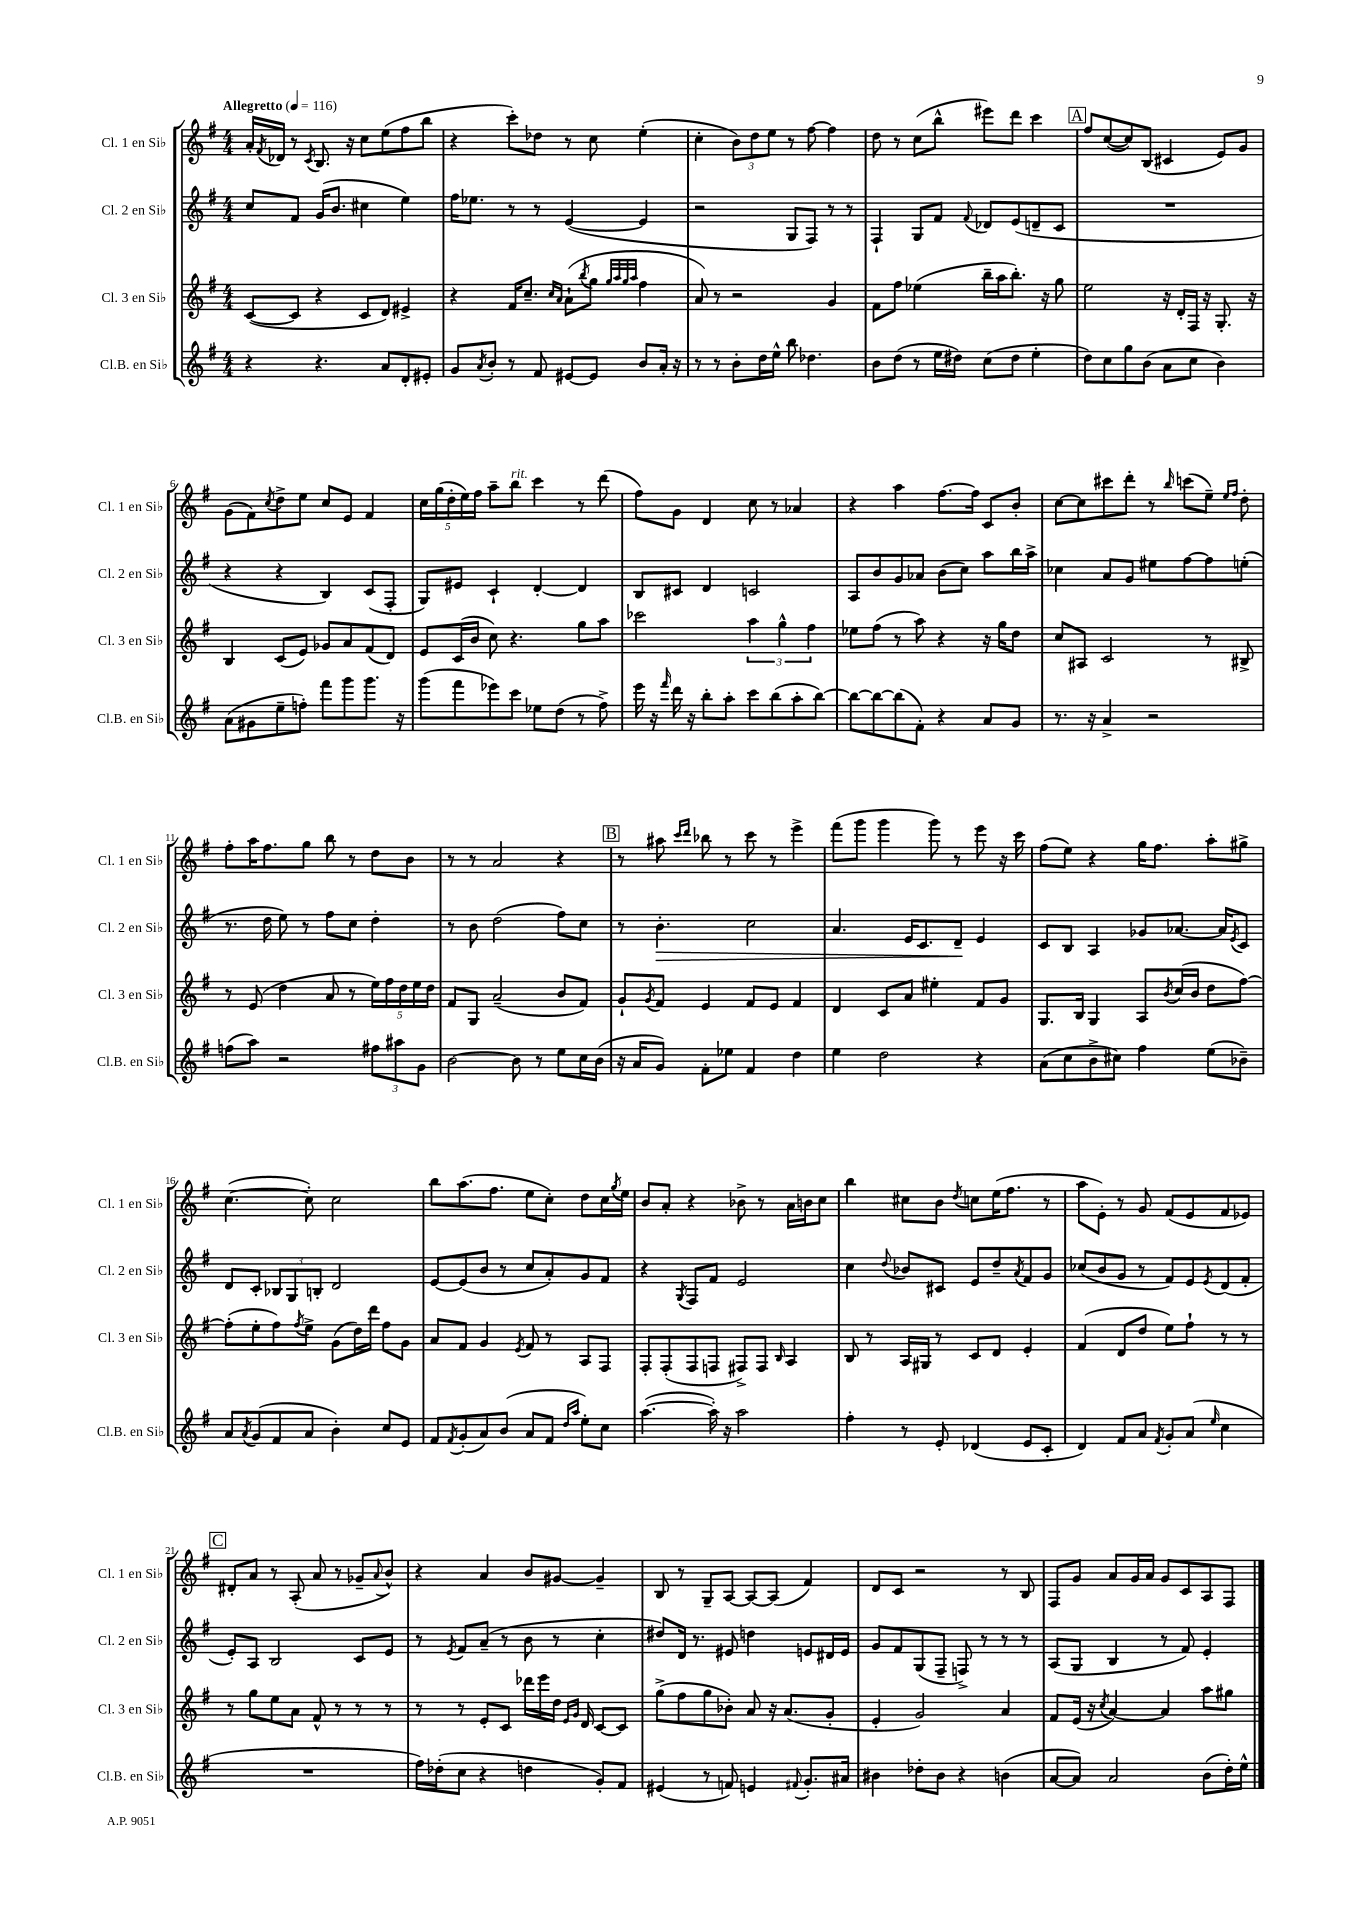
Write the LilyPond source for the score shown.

<<
\new StaffGroup <<
\new Staff = "s0" \with { instrumentName = "Cl. 1 en Sib" shortInstrumentName = "Cl. 1 en Sib" } {
    \clef treble \key g \major \numericTimeSignature \time 4/4 \tempo "Allegretto" 4 = 116
    a'16-. \acciaccatura { fis'8 } des'16 r8 \acciaccatura { c'8 } b8. r16 c''8 e''8( fis''8 b''8 |
    r4 c'''8-.) des''8 r8 c''8 e''4-.( |
    c''4-. \tuplet 3/2 { b'8) d''8 e''8 } r8 fis''8~ fis''4 |
    d''8 r8 c''8( b''8-^ eis'''8) d'''8 c'''4 |
    \mark \markup { \box "A" } fis''8 c''8~( c''8) b8( cis'4 e'8) g'8 |
    g'8( fis'8) \acciaccatura { c''8 } d''8-> e''8 c''8 e'8 fis'4 |
    \tuplet 5/4 { c''16 g''16( d''16-. e''16) fis''16 } a''8-- b''8^\markup { \italic "rit." } c'''4 r8 d'''8( |
    fis''8) g'8 d'4 c''8 r8 aes'4 |
    r4 a''4 fis''8.~ fis''16 c'8 b'8-. |
    c''8~ c''8 cis'''8 d'''8-. r8 \grace { b''16 } c'''8( e''8--) \grace { e''16 fis''16 } d''8-. |
    fis''8-. a''16 fis''8. g''8 b''8 r8 d''8 b'8 |
    r8 r8 a'2 r4 |
    \mark \markup { \box "B" } r8 ais''8 \grace { c'''16 d'''16 } bes''8 r8 c'''8 r8 e'''4-> |
    fis'''8( g'''8 g'''4 g'''8) r8 e'''8 r16 c'''16 |
    fis''8( e''8) r4 g''16 fis''8. a''8-. gis''8-> |
    c''4.~( c''8-.) c''2 |
    b''8 a''8.( fis''8. e''8 c''8-.) d''8 c''16 \acciaccatura { g''8 } e''16 |
    b'8 a'8-. r4 bes'8-> r8 a'16 b'16 c''8 |
    b''4 cis''8 b'8 \acciaccatura { d''8 } c''8 e''16( fis''8. r8 |
    a''8 e'8-.) r8 g'8 fis'8( e'8 fis'8 ees'8) |
    \mark \markup { \box "C" } dis'8-. a'8 r8 a8-.( a'8 r8 ges'8-- \appoggiatura { a'8 } b'8-^) |
    r4 a'4 b'8 gis'8~ gis'4-- |
    b8 r8 g8-- a8~ a8~ a8( fis'4) |
    d'8 c'8 r2 r8 b8 |
    fis8 g'8 a'8 g'16 a'16 g'8 c'8 a8 fis8 \bar "|." |
}
\new Staff = "s1" \with { instrumentName = "Cl. 2 en Sib" shortInstrumentName = "Cl. 2 en Sib" } {
    \clef treble \key g \major \numericTimeSignature \time 4/4
    c''8 fis'8 g'16( b'8. cis''4 e''4) |
    fis''16 ees''8. r8 r8 e'4~( e'4 |
    r2 g8 fis8) r8 r8 |
    fis4-! g8 fis'8 \appoggiatura { fis'8 } des'8 e'8( d'8-- c'8 |
    \mark \markup { \box "A" } R1 |
    r4 r4 b4) c'8( fis8-. |
    g8) eis'8 c'4-! d'4~-. d'4 |
    b8 cis'8 d'4 c'2 |
    a8 b'8 g'8 aes'8 b'8( c''8) a''8 b''16 a''16-> |
    ces''4 a'8 g'8 eis''8 fis''8~ fis''8 e''8-.( |
    r8. d''16 e''8) r8 fis''8 c''8 d''4-. |
    r8 b'8 d''2( fis''8) c''8 |
    \mark \markup { \box "B" } r8 b'4.-.\> c''2 |
    a'4. e'16 c'8. d'8--\! e'4 |
    c'8 b8 a4 ges'8 aes'8.~ aes'16 \acciaccatura { e'8 } c'8 |
    d'8 c'8-. \tuplet 3/2 { bes8 g8 b8-. } d'2 |
    e'8~ e'8( b'8 r8 c''8 a'8-.) g'8 fis'8 |
    r4 \acciaccatura { g8 } fis8 fis'8 e'2 |
    c''4 \appoggiatura { d''8 } bes'8 cis'8 e'8 d''8-- \acciaccatura { a'8 } fis'8 g'8 |
    ces''8( b'8 g'8 r8 fis'8) e'8 \acciaccatura { e'8 } d'8( fis'8-. |
    \mark \markup { \box "C" } e'8-.) a8 b2 c'8 e'8 |
    r8 \acciaccatura { e'8 } fis'8 a'8--( r8 b'8 r8 c''4-. |
    dis''8) d'16 r8. eis'8 d''4 e'8 dis'16 e'16 |
    g'8 fis'8 g8( fis8-- f8->) r8 r8 r8 |
    a8( g8 b4 r8 fis'8) e'4-. \bar "|." |
}
\new Staff = "s2" \with { instrumentName = "Cl. 3 en Sib" shortInstrumentName = "Cl. 3 en Sib" } {
    \clef treble \key g \major \numericTimeSignature \time 4/4
    c'8~( c'8 r4 c'8 d'8) eis'4-> |
    r4 fis'16 c''8.-- \grace { c''16 a'16 } a'8-!( \acciaccatura { b''8 } g''8 \grace { g''32 a''32 g''32 a''32 } fis''4 |
    a'8) r8 r2 g'4 |
    fis'8 fis''8 ees''4( b''16-- a''16 b''8.-.) r16 g''8 |
    \mark \markup { \box "A" } e''2 r16 d'16-. fis16 r16 g8.-. r16 |
    b4 c'8( e'8) ges'8 a'8 fis'8( d'8) |
    e'8 c'16( b'16 c''8) r4. g''8 a''8 |
    ces'''2 \tuplet 3/2 { a''4 g''4-^ fis''4 } |
    ees''8 fis''8( r8 a''8) r4 r16 g''16 d''8 |
    c''8 ais8 c'2 r8 bis8-> |
    r8 e'8( d''4 a'8 r8 \tuplet 5/4 { e''16) fis''16 d''16 e''16 d''16 } |
    fis'8 g8 a'2--( b'8 fis'8) |
    \mark \markup { \box "B" } g'8-! \acciaccatura { g'8 } fis'8 e'4 fis'8 e'8 fis'4 |
    d'4 c'8 a'8 eis''4-. fis'8 g'8 |
    g8. b16 g4 a8 \acciaccatura { b'8 } c''16( b'16 d''8 fis''8~) |
    fis''8-.( e''8-. fis''8) \acciaccatura { fis''8 } e''8-> g'8( d''16) d'''16 fis''8 g'8 |
    a'8 fis'8 g'4 \acciaccatura { e'8 } fis'8 r8 a8 fis8 |
    fis8-. fis8-.( fis8 f8 fis8->) fis8 \grace { b16 } a4 |
    b8 r8 a16 gis16 r8 c'8 d'8 e'4-. |
    fis'4( d'8 d''8 e''8) fis''8-! r8 r8 |
    \mark \markup { \box "C" } r8 g''8 e''8 a'8 fis'8-^ r8 r8 r8 |
    r8 r8 e'8-. c'8 des'''16 e'''16 d''16 \grace { e'16 g'16 } d'16 c'8~ c'8 |
    g''8->( fis''8 g''8 bes'8-.) a'8 r16 a'8.( g'8-. |
    e'4-. g'2) a'4 |
    fis'8 e'16( r16 \acciaccatura { c''8 } a'4~) a'4 a''8 gis''8 \bar "|." |
}
\new Staff = "s3" \with { instrumentName = "Cl.B. en Sib" shortInstrumentName = "Cl.B. en Sib" } {
    \clef treble \key g \major \numericTimeSignature \time 4/4
    r4 r4. a'8 d'8-. eis'8-. |
    g'8 \acciaccatura { a'8 } b'8-. r8 fis'8 eis'8~ eis'8 b'8 a'16-. r16 |
    r8 r8 b'8-. d''16 e''16-^ b''8 des''4. |
    b'8 d''8( r8 e''16 dis''16) c''8( dis''8 e''4-. |
    \mark \markup { \box "A" } d''8) c''8 g''8 b'8( a'8 c''8 b'4) |
    a'8( gis'8 e''8-- f''8-.) fis'''8 g'''8 g'''8. r16 |
    g'''8( fis'''8 ees'''8) c'''8 ees''8 d''8( r8 fis''8->) |
    e'''16 r16 \grace { fis'''16 } d'''16 r16 b''8-. a''8-. c'''8 b''8( a''8-. b''8~) |
    b''8~ b''8~ b''8( fis'8-.) r4 a'8 g'8 |
    r8. r16 a'4-> r2 |
    f''8( a''8) r2 \tuplet 3/2 { fis''8 ais''8 g'8 } |
    b'2~ b'8 r8 e''8 c''16 b'16( |
    \mark \markup { \box "B" } r16 a'16 g'8) fis'8-. ees''8 fis'4 d''4 |
    e''4 d''2 r4 |
    a'8( c''8 b'8-> cis''8) fis''4 e''8( bes'8--) |
    a'8 \acciaccatura { a'8 } g'8( fis'8 a'8 b'4-.) c''8 e'8 |
    fis'8 \acciaccatura { fis'8 } g'8-.( a'8) b'8( a'8 fis'8 \grace { d''16 a''16 } e''8-.) c''8 |
    a''4.~( a''16-.) r16 a''2 |
    fis''4-. r8 e'8-. des'4( e'8 c'8-. |
    d'4) fis'8 a'8 \acciaccatura { fis'8 } g'8-. a'8( \grace { e''16 } c''4 |
    \mark \markup { \box "C" } R1 |
    fis''16) des''16-.( c''8 r4 d''4 g'8-.) fis'8 |
    eis'4( r8 f'8) e'4 \appoggiatura { fis'8 } g'8.-. ais'16 |
    bis'4 des''8-. bis'8 r4 b'4( |
    a'8~ a'8) a'2 b'8( d''16-.) e''16-^ \bar "|." |
}
>>
>>
